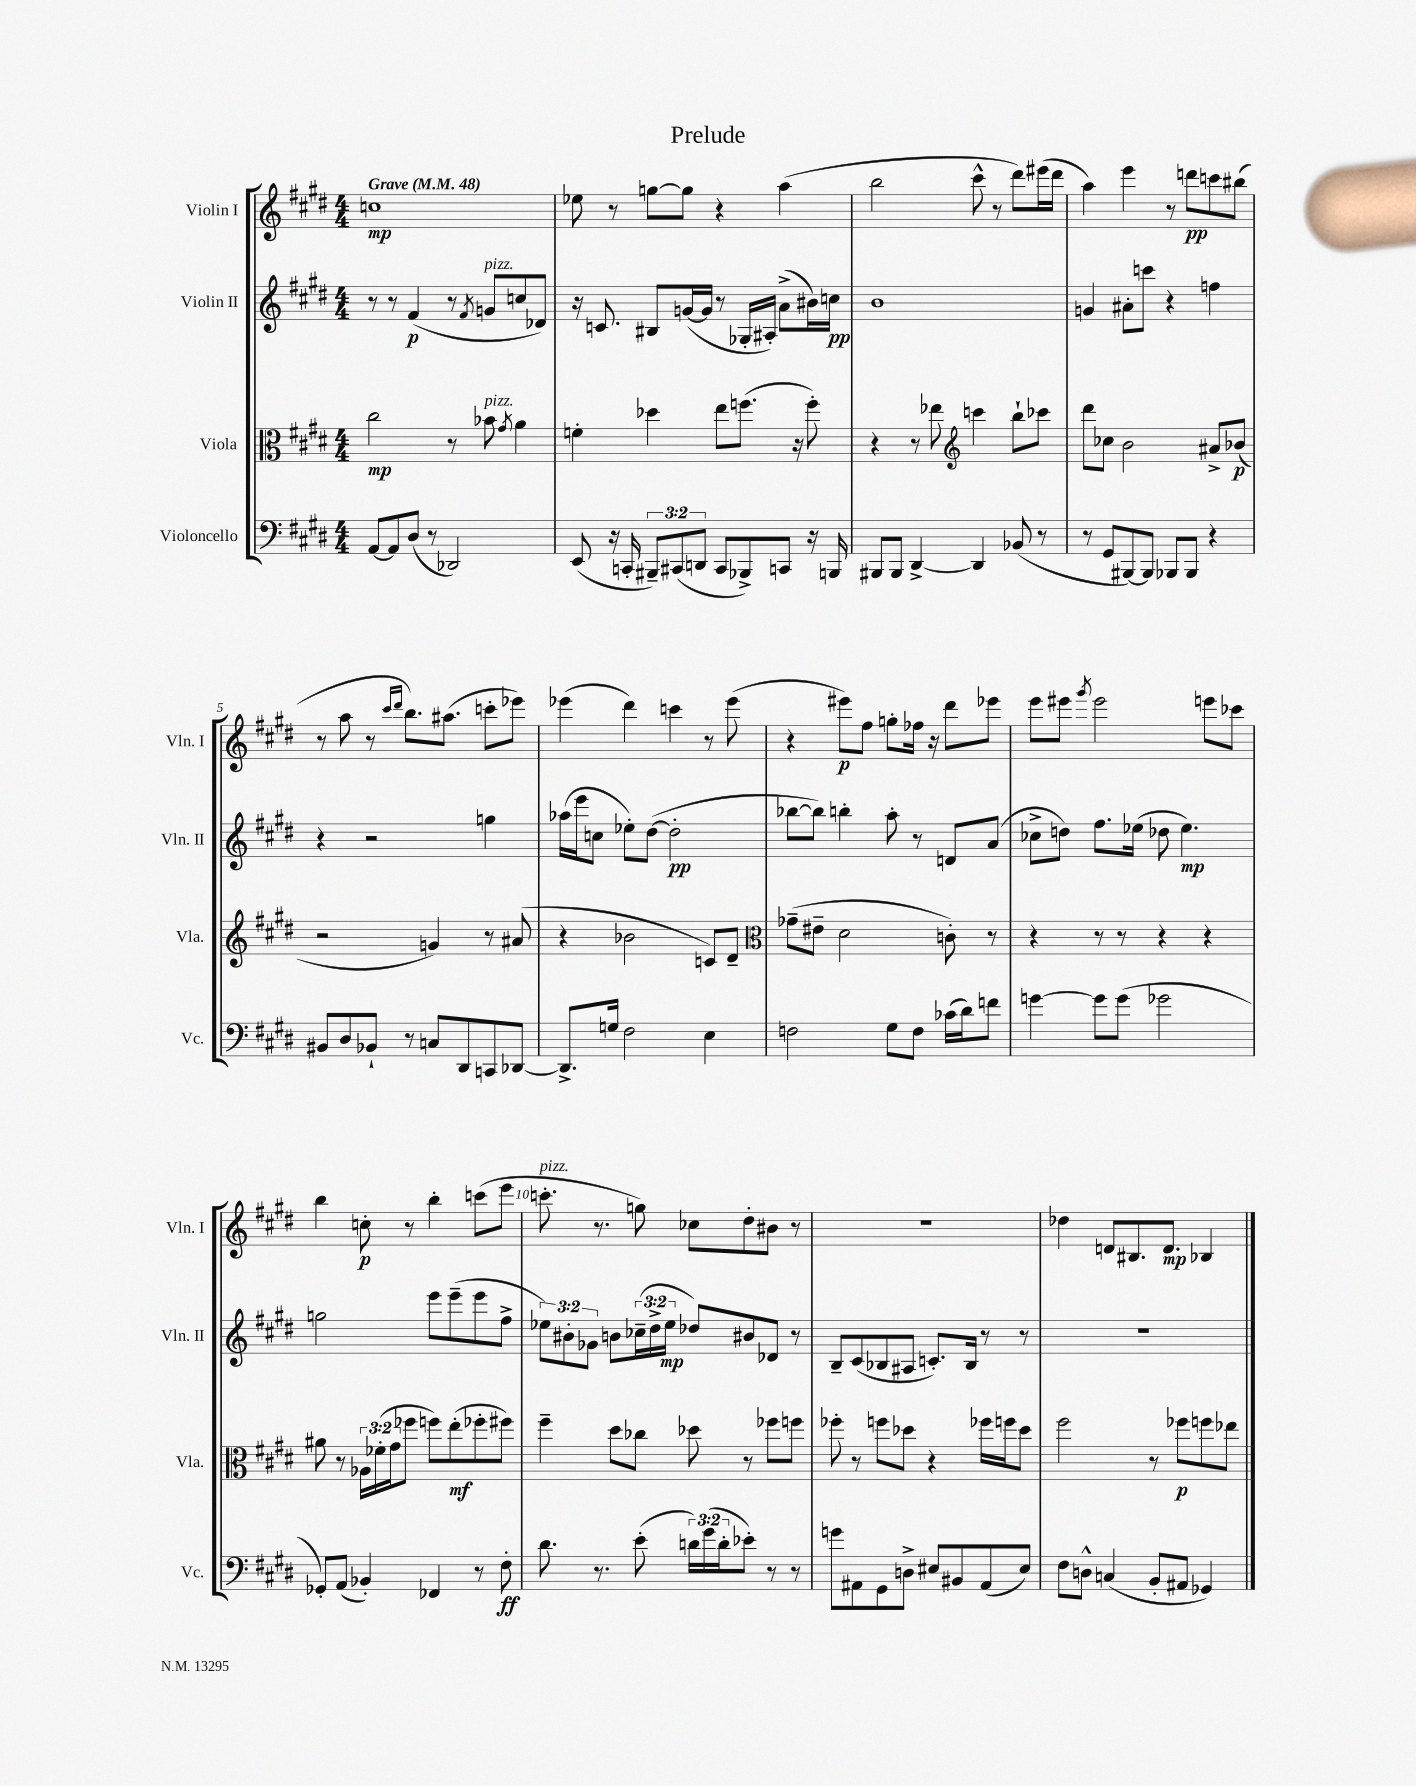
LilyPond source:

\header { title = "Prelude" }
<<
\new StaffGroup <<
\new Staff = "s0" \with { instrumentName = "Violin I" shortInstrumentName = "Vln. I" } {
    \clef treble \key e \major \numericTimeSignature \time 4/4 \tempo "Grave" 4 = 48
    c''1\mp |
    ees''8 r8 g''8~ g''8 r4 a''4( |
    b''2 cis'''8-^ r8 dis'''8) eis'''16( dis'''16 |
    a''4) e'''4 r8 d'''8\pp c'''8 bis''8( |
    r8 a''8 r8 \grace { cis'''16 dis'''16 } b''8.) ais''8.( c'''8-. ees'''8) |
    ees'''4( dis'''4) c'''4 r8 ees'''8( |
    r4 eis'''8\p) fis''8 g''8-. fes''16 r16 dis'''8 ees'''8 |
    e'''8 eis'''8 \acciaccatura { gis'''8 } eis'''2 e'''8 ces'''8 |
    b''4 c''8-.\p r8 b''4-. c'''8( e'''8 |
    c'''8.-.^\markup { \italic "pizz." } r8. g''8) ces''8 dis''8-. bis'8 r8 |
    R1 |
    des''4 d'8 bis8. d'8.\mp bes4 \bar "|." |
}
\new Staff = "s1" \with { instrumentName = "Violin II" shortInstrumentName = "Vln. II" } {
    \clef treble \key e \major \numericTimeSignature \time 4/4 \override Staff.TupletNumber.text = #tuplet-number::calc-fraction-text
    r8 r8 fis'4\p( r8 \acciaccatura { fis'8 } g'8^\markup { \italic "pizz." } c''8 des'8) |
    r16 c'8. bis8 g'16~( g'16 r8 ges16-. ais16-.) a'8->( bis'16) c''16\pp |
    b'1 |
    g'4 ais'8-. c'''8 r4 f''4 |
    r4 r2 g''4 |
    aes''16( e'''16 c''8 ees''8-.) dis''8~( dis''2-.\pp |
    bes''8~ bes''8) b''4-. a''8-. r8 d'8 a'8( |
    ces''8-> d''8) fis''8. ees''16( des''8 ees''4.\mp) |
    g''2 e'''8 e'''8--( e'''8 fis''8-> |
    \tuplet 3/2 { ees''8) bis'8-. ges'8 } b'8 \tuplet 3/2 { ces''16--( dis''16-> ees''16\mp } des''8) bis'8 des'8 r8 |
    b8-- cis'8( bes8 ais8 c'8.-.) bes16 r8 r8 |
    R1 \bar "|." |
}
\new Staff = "s2" \with { instrumentName = "Viola" shortInstrumentName = "Vla." } {
    \clef alto \key e \major \numericTimeSignature \time 4/4 \override Staff.TupletNumber.text = #tuplet-number::calc-fraction-text
    cis''2\mp r8 bes'8^\markup { \italic "pizz." } \acciaccatura { gis'8 } a'4 |
    f'4-. des''4 e''8 f''8.( r16 f''8-.) |
    r4 r8 ees''8 \clef treble c'''4 b''8-! ces'''8 |
    dis'''8 ces''8 b'2 ais'8-> bes'8\p( |
    r2 g'4) r8 ais'8( |
    r4 bes'2 c'8) dis'8-- |
    \clef alto ges'8--( eis'8-- dis'2 c'8-.) r8 |
    r4 r8 r8 r4 r4 |
    ais'8 r8 \tuplet 3/2 { aes16 fes'16-.( gis'16 } fes''8 f''8) e''8-.\mf( fes''8-. fis''8) |
    fis''4-- dis''8 ces''8 des''8 r8 fes''8 f''8 |
    fes''8-. r8 f''8 des''8 r4 fes''16 f''16 des''8 |
    fis''2 r8 fes''8\p f''8 ees''8 \bar "|." |
}
\new Staff = "s3" \with { instrumentName = "Violoncello" shortInstrumentName = "Vc." } {
    \clef bass \key e \major \numericTimeSignature \time 4/4 \override Staff.TupletNumber.text = #tuplet-number::calc-fraction-text
    a,8~ a,8 dis8( r8 des,2) |
    e,8( r16 c,16-. \tuplet 3/2 { bis,,8--) cis,8( d,8 } cis,8 bes,,8->) c,8 r16 b,,16 |
    bis,,8 bis,,8 dis,4~-> dis,4 bes,8( r8 |
    r8 gis,8 bis,,8~) bis,,8 bes,,8 bes,,8 r4 |
    bis,8 dis8 bes,8-! r8 c8 dis,8 c,8 des,8~ |
    des,8.-> g16 fis2 e4 |
    f2 gis8 f8 ces'16( dis'16) f'8 |
    g'4~ g'8 g'8( ges'2 |
    ges,8-.) a,8( bes,4-.) fes,4 r8 fis8-.\ff |
    dis'8. r8. e'8-.( \tuplet 3/2 { d'16) gis'16( d'16-. } ees'8-.) r8 r8 |
    g'8 ais,8 gis,8 d8-> eis8 bis,8 ais,8( eis8) |
    fis8 d8-^ c4( b,8-. ais,8 ges,4) \bar "|." |
}
>>
>>
\layout { \context { \Score \override BarNumber.break-visibility = ##(#f #t #t) barNumberVisibility = #(every-nth-bar-number-visible 5) } }
